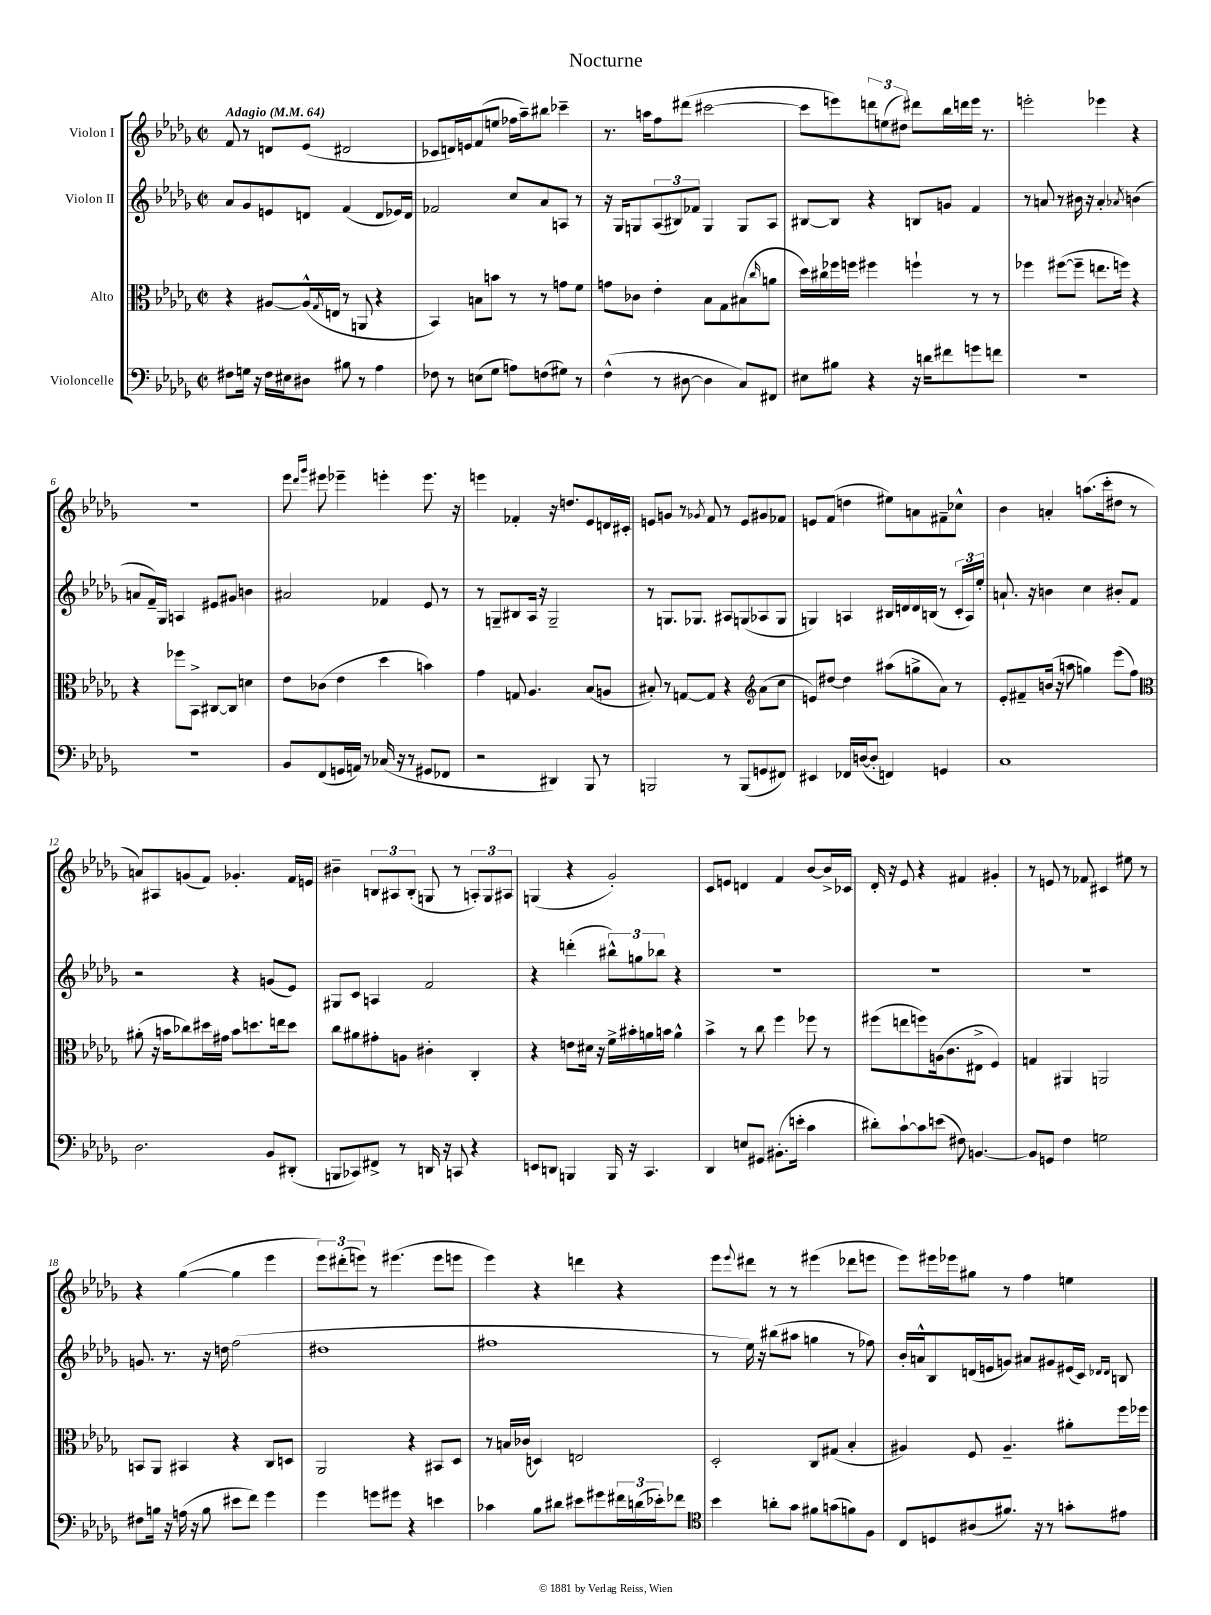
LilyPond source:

\header { title = "Nocturne" }
<<
\new StaffGroup <<
\new Staff = "s0" \with { instrumentName = "Violon I" } {
    \clef treble \key des \major \defaultTimeSignature \time 2/2 \tempo "Adagio" 4 = 64
    f'8 r8 d'8 ees'8( dis'2 |
    ces'8 d'16) e'16 f'8( e''8 fes''16 aes''16--) bis''8 ces'''4-- |
    r8. a''16 f''8 dis'''8( cis'''2~ |
    cis'''8 e'''8) \tuplet 3/2 { d'''8 e''8( dis''8) } dis'''8 bes''16 d'''16 e'''16 r8. |
    e'''2-. ees'''4 r4 |
    R1 |
    ees'''8 \grace { des'''16 ges'''16 } eis'''8 ees'''4-- e'''4-. e'''8. r16 |
    e'''4 fes'4-. r16 d''8. ees'8 d'16 cis'16-. |
    e'8 g'8 r8 \acciaccatura { ges'8 } f'8 r8 e'8 gis'8 fes'8 |
    e'8 f'8( d''4 eis''8) a'8 fis'8-- ces''8-^ |
    bes'4 a'4-. a''8.( c'''16-. dis''8 r8 |
    a'8) ais8 g'8( f'8) ges'4.-. f'16 e'16 |
    bis'4-- \tuplet 3/2 { b8 ais8 b8-.( } g8 r8 \tuplet 3/2 { a8-.) g8 ais8 } |
    g4( r4 ges'2-.) |
    c'8 e'8 d'4 f'4 bes'8~ bes'16-> ces'16 |
    des'16-. r16 ees'8 r4 fis'4 gis'4-. |
    r8 e'8 r8 fes'8 cis'4 eis''8 r8 |
    r4 ges''4~( ges''4 ees'''4 |
    \tuplet 3/2 { ees'''8) dis'''8-.( e'''8) } r8 eis'''4.( eis'''8 e'''8 |
    ees'''4) r4 d'''4 r4 |
    ees'''8 \appoggiatura { ees'''8 } dis'''8 r8 r8 eis'''4( des'''8 e'''8 |
    ees'''8) eis'''16 ees'''16 gis''8 r8 f''4 e''4 \bar "|." |
}
\new Staff = "s1" \with { instrumentName = "Violon II" } {
    \clef treble \key des \major \defaultTimeSignature \time 2/2
    aes'8 ges'8 e'8 d'8 f'4( d'8 ees'16) d'16 |
    fes'2 c''8 aes'8 a8 r8 |
    r16 ges16 g8 \tuplet 3/2 { aes8( bis8) fes'8 } g4 g8 aes8 |
    bis8~ bis8 r4 b8 g'8 f'4 |
    r8 a'8 r8 bis'16 r16 a'4-. \acciaccatura { aes'8 } b'4( |
    a'8 f'16--) ges16 a4 eis'8 gis'8 b'4 |
    ais'2 fes'4 ees'8 r8 |
    r8 g8-- bis8 aes16 r16 g2-- |
    r8 g8. ges8. ais8 g8( aes8 g8 |
    g4) a4 bis16 d'16 d'16 b16( r8 \tuplet 3/2 { c'16-. a16) ees''16-. } |
    a'8.-! r16 b'4 c''4 bis'8-. f'8 |
    r2 r4 g'8( ees'8) |
    gis8 c'8 a4 f'2 |
    r4 d'''4-.( \tuplet 3/2 { bis''8-^) g''8 bes''8 } r4 |
    R1 |
    R1 |
    R1 |
    g'8. r8. r16 d''16 f''2( |
    dis''1 |
    fis''1 |
    r8 ees''16) r16 bis''8( ais''8 g''4 r8 fes''8) |
    bes'16-. a'16-^ bes8 d'16( e'16 g'8) ais'8 gis'8 eis'16( c'16) \grace { des'16 des'16 } b8 \bar "|." |
}
\new Staff = "s2" \with { instrumentName = "Alto" } {
    \clef alto \key des \major \defaultTimeSignature \time 2/2
    r4 ais8~ ais16-^( \acciaccatura { ges8 } e16 r8 a,8 r4 |
    bes,4) b8 b'8 r8 r8 g'8 f'8 |
    g'8 ces'8 ees'4-. bes8 ges8 bis8( \grace { c''16 } a'8 |
    des''16) cis''16 fes''16 f''16 fis''4 f''4-! r8 r8 |
    fes''4 fis''8~( fis''8-- e''8. f''16) r4 |
    r4 fes''8 bes,8-> cis8~ cis8 d'4 |
    ees'8 ces'8( ees'4 des''4 b'4) |
    ges'4 g8 aes4. bes8( a8 |
    bis8-.) r8 g8~ g8 r4 \clef treble aes'8( c''8 |
    e'8) dis''8~ dis''4 ais''8( g''8-> aes'8) r8 |
    ees'8-. fis'8-- b'16( r16 a''8 g''4) ees'''8( f''8) |
    \clef alto ais'8-.( r16 b'16 ces''8) dis''16 gis'16 b'8 d''8. e''16 d''8 |
    c''8 ais'8 gis'8-. a8 cis'4-. c4-. |
    r4 e'8 dis'16 r16 f'16-> bis'16-. a'16 b'16 a'4-^ |
    bes'4-> r8 c''8 f''4 fes''8 r8 |
    fis''8( e''8 f''8) a16( c'8. eis8-> f4) |
    g4 ais,4 a,2 |
    b,8 aes,8 bis,4 r4 c8 d8 |
    aes,2 r4 bis,8 des8 |
    r8 b16 ces'16( d4) e2 |
    des2-. c8 gis8( bes4-. |
    ais4) f8 ais4.-- ais'8-. f''16 fes''16 \bar "|." |
}
\new Staff = "s3" \with { instrumentName = "Violoncelle" } {
    \clef bass \key des \major \defaultTimeSignature \time 2/2
    fis8 g16 r16 fis16 eis16 dis8 bis8 r8 aes4 |
    fes8 r8 e8( ges8 a8) f8( gis8) r8 |
    f4-^( r8 dis8~ dis4 c8) fis,8 |
    eis8 bis8 r4 r16 d'16 fis'8 g'8 f'8 |
    R1 |
    R1 |
    bes,8 f,8( g,16 a,16) r8 ces16( r16 r8 gis,8 fes,8 |
    r2 dis,4) bes,,8 r8 |
    b,,2 r8 b,,8( g,8 fis,8) |
    eis,4 fes,16 d16~( d8-. f,4) g,4 |
    c1 |
    des2. bes,8 dis,8-.( |
    b,,8 ces,8) fis,8-> r8 d,16 r16 c,8 r4 |
    e,8 d,8 b,,4 b,,16 r16 c,4. |
    des,4 e8 gis,8 bis,8.-.( e'16-. c'4 |
    dis'8-.) c'8~-! c'8 e'8( fis8) b,4.~ |
    b,8 g,8 f4 g2 |
    fis8 b16 r16 a16( r16 b8 eis'8 f'8) ges'4 |
    ges'4 g'8 gis'8 r4 e'4 |
    ces'4 bes8 dis'8 eis'8 gis'8 \tuplet 3/2 { fis'16 d'16( ees'16-.) } fes'8 |
    \clef tenor bes'4 a'8-. ges'8 fis'8 g'8( f'8) f8 |
    c8 d8 ais8( fis'8.) r16 r8 g'8-. eis'8 \bar "|." |
}
>>
>>
